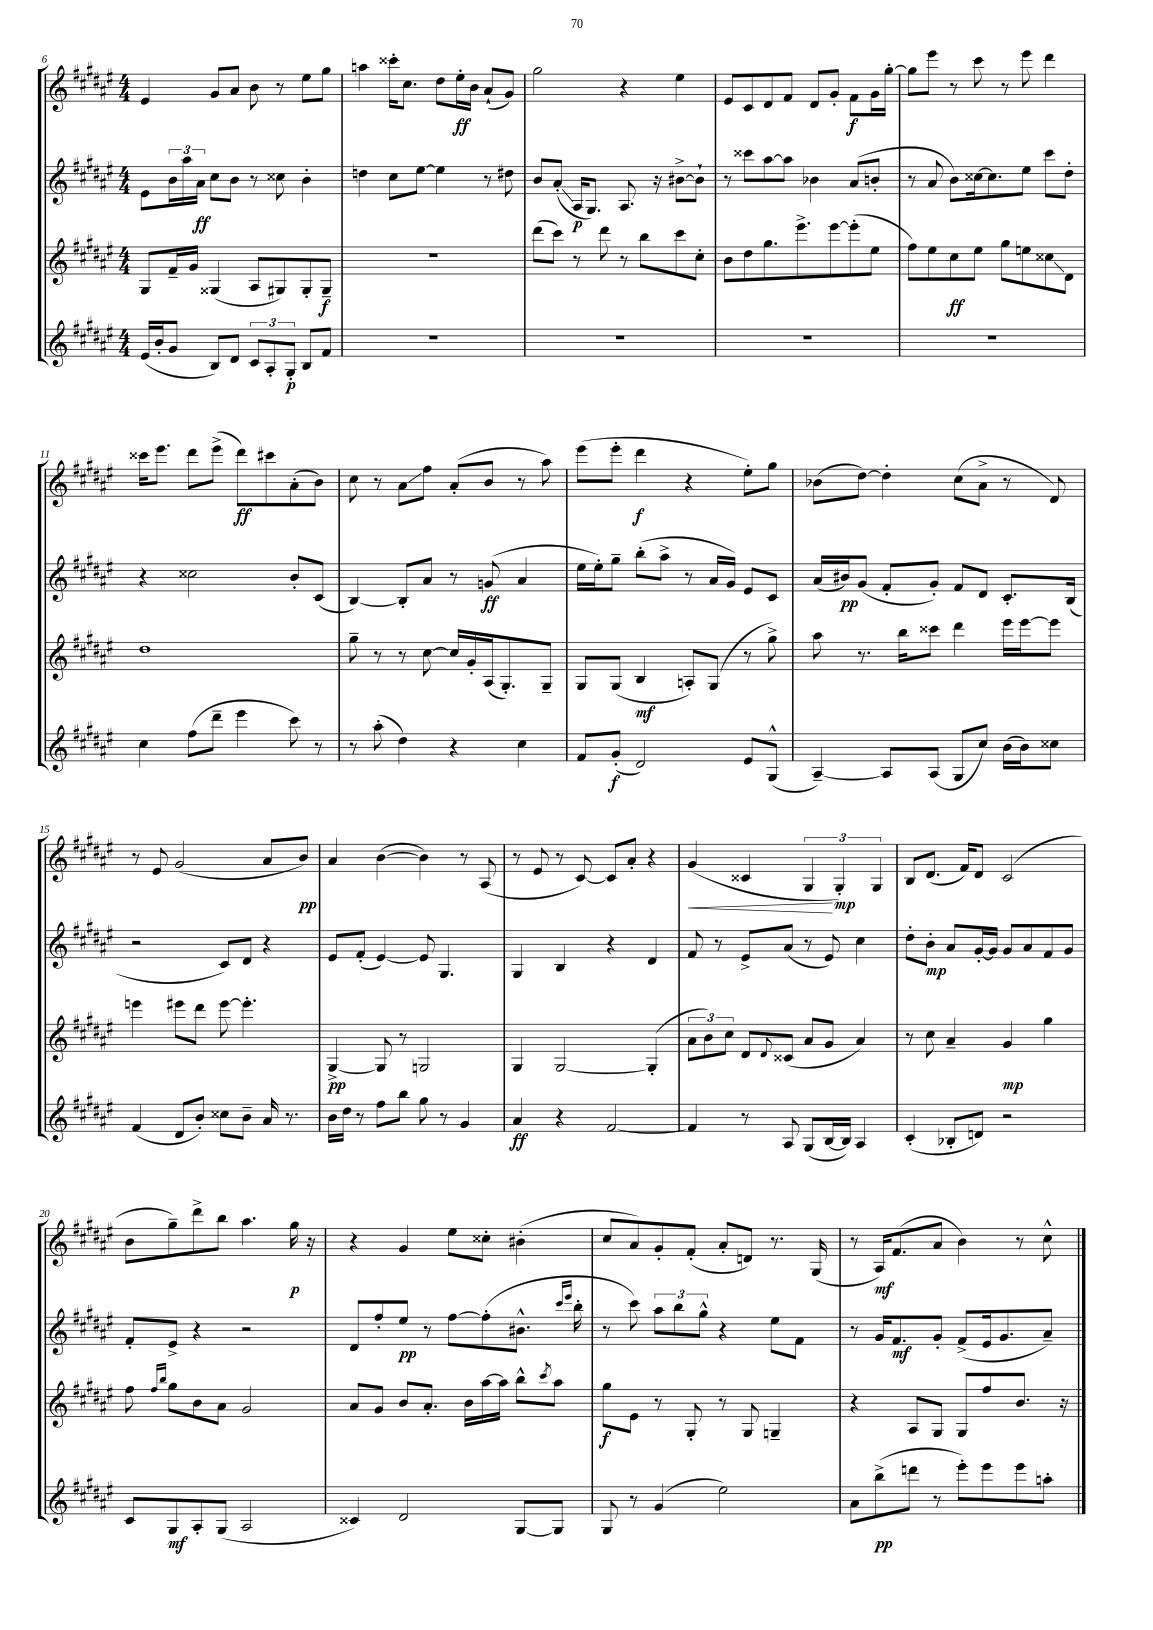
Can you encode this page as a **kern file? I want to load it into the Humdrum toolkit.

**kern	**kern	**kern	**kern
*staff4	*staff3	*staff2	*staff1
*clefG2	*clefG2	*clefG2	*clefG2
*k[f#c#g#d#a#e#]	*k[f#c#g#d#a#e#]	*k[f#c#g#d#a#e#]	*k[f#c#g#d#a#e#]
*M4/4	*M4/4	*M4/4	*M4/4
(16e#/LL	8G#/L	8e#\L	4e#/
16b'/J	.	.	.
8g#/J	16f#~/L	24b\L	.
.	.	24aa#\	.
.	16g#/JJ	.	.
.	.	24a#\JJ	.
8B/L)	(4G##/	8cc#\L	8g#/L
8d#/J	.	8b\J	8a#/J
12c#/L	8A#/L	8r	8b\
12A#'/	.	.	.
.	8G#/)	8cc##\	8r
12G#'/J	.	.	.
8B/L	8G#'/	4b'\	8ee#\L
8f#/J	8G#~/J	.	8gg#\J
=	=	=	=
1r	1r	4dd\	4aa\
.	.	8cc#\L	16ccc##'\LK
.	.	.	8.cc#\J
.	.	[8ee#\J	.
.	.	4ee#\]	8dd#\L
.	.	.	16ee#'\L
.	.	.	16b\JJ
.	.	8r	(8a#`/L
.	.	8dd#\	8g#/J)
=	=	=	=
1r	(8ddd#\L	8b/L	2gg#\
.	8ccc#\J)	(8a#'/J	.
.	8r	16A#/LK	.
.	.	8.G#/J)	.
.	8ddd#\	.	.
.	8r	8.A#/	4r
.	8bb\L	.	.
.	.	16r	.
.	8ccc#\	[8b#^\L	4ee#\
.	8cc#'\J	8b#`\]J	.
=	=	=	=
1r	8b\L	8r	8e#/L
.	8dd#\	8ccc##\L	8c#/
.	8.gg#\	[8aa#\	8d#/
.	.	8aa#\]J	8f#/J
.	8.eee#^\	.	.
.	.	4b-\	8d#/L
.	[8eee#\	.	8g#'/J
.	(8eee#'\]	(8a#/L	8f#\L
.	8ee#\J	8b'/J	16g#\L
.	.	.	[16gg#'\JJ
=	=	=	=
1r	8ff#\L)	8r	8gg#\]L
.	8ee#\	8a#/	8eee#\J
.	8cc#\	8b\L)	8r
.	8ee#\J	[16cc##\k	8ccc#\
.	.	8.cc##\]	.
.	8gg#\L	.	8r
.	8ee\	8ee#\J	8eee#\
.	8cc##\	8ccc#\L	4ddd#\
.	8d#\J	8dd#'\J	.
=	=	=	=
4cc#\	1dd#	4r	16ccc##\LK
.	.	.	8.eee#\J
(8ff#\L	.	2cc##\	8ddd#\L
8ddd#~\J	.	.	(8eee#^\J
4eee#\	.	.	8ddd#\L)
.	.	.	8ccc#\
8ccc#\)	.	8b'/L	(8a#'\
8r	.	(8c#/J	8b\J)
=	=	=	=
8r	8gg#~\	[4B/)	8cc#\
(8aa#'\	8r	.	8r
4dd#\)	8r	8B'/]L	8a#\L
.	[8cc#\	8a#/J	8ff#\J
4r	16cc#/]LL	8r	(8a#'/L
.	16g#'/	.	.
.	(16A#/J	(8g/	8b/J
.	8.G#'/)	.	.
4cc#\	.	4a#/	8r
.	8G#~/J	.	8aa#\)
=	=	=	=
8f#/L	8G#/L	16ee#\LL	(8eee#\L
.	.	16ee#'\J)	.
(8g#'/J	(8G#/J	8gg#~\J	8eee#'\J
2d#/)	4B/	(8bb'\L	4ddd#\
.	.	8aa#^\J	.
.	8A'/L)	8r	4r
.	(8G#/J	16a#/LL	.
.	.	16g#/JJ)	.
8e#/L	8r	8e#/L	8ee#'\L)
(8G#^^/J	8gg#^\)	8c#/J	8gg#\J
=	=	=	=
[4A#~/)	8aa#\	(16a#/LL	(8b-\L
.	.	16b#/J)	.
.	8.r	(8g#/J	[8dd#\J)
8A#/]L	.	8f#'/L	4dd#'\]
.	16bb\LK	.	.
(8A#/J	8ccc##\J	8g#'/J)	.
8G#/L	4ddd#\	8f#/L	(8cc#\L
8cc#/J)	.	8d#/J	8a#^\J
(16b\LL	16eee#\LL	8.c#'/L	8r
16b\J)	[16eee#\J	.	.
8cc##\J	8eee#\]J	.	8d#/)
.	.	(16B/Jk	.
=	=	=	=
(4f#/	4eee\	2r	8r
.	.	.	8e#/
8d#/L	8eee#\L	.	(2g#/
8b'/J)	8ddd#\J	.	.
8cc##\L	[8eee#\	8c#/L)	.
8b~\J	4.eee#'\]	8d#/J	.
16a#/	.	4r	8a#/L
8.r	.	.	.
.	.	.	8b/J)
=	=	=	=
16b\LL	[4G#^/	8e#/L	4a#/
16dd#\JJ	.	.	.
8r	.	(8f#'/J	.
8ff#\L	8G#/]	[4e#/)	([4b\
8bb\J	8r	.	.
8gg#\	2G/	8e#/]	4b\])
8r	.	4.G#/	.
4g#/	.	.	8r
.	.	.	(8A#/
=	=	=	=
4a#/	4G#/	4G#/	8r
.	.	.	8e#/
4r	[2G#/	4B/	8r
.	.	.	[8c#/)
[2f#/	.	4r	8c#/]L
.	.	.	8a#'/J
.	(4G#'/]	4d#/	4r
=	=	=	=
4f#/]	12a#\L	8f#/	(4g#/
.	12b\)	.	.
.	.	8r	.
.	12cc#\J	.	.
8r	8d#/L	8e#^/L	4c##/
.	8qqd#/	.	.
8A#/	(8c##/J	(8a#/J	.
(8G#/L	8a#/L	8r	6G#/
[16B/L	8g#/J	8e#/)	.
.	.	.	6G#'/)
16B/]JJ)	.	.	.
4A#/	4a#/)	4cc#\	.
.	.	.	6G#/
=	=	=	=
(4c#'/	8r	8dd#'\L	8B/L
.	8cc#\	8b'\J	(8.d#/J
8B-'/L	4a#~/	8a#/L	.
.	.	.	16f#/LK)
8d/J)	.	[16g#'/L	8d#/J
.	.	16g#/]JJ	.
2r	4g#/	8g#/L	(2c#/
.	.	8a#/	.
.	4gg#\	8f#/	.
.	.	8g#/J	.
=	=	=	=
8c#/L	8ff#\	8f#'/L	8b\L
.	16qqff#/LL	.	.
.	16qqbb/JJ	.	.
8G#/	8gg#\L	8e#^/J	8gg#~\)
8A#'/	8b\	4r	8ddd#^\
(8G#/J	8a#\J	.	8bb\J
2A#/	2g#/	2r	4.aa#\
.	.	.	16gg#\
.	.	.	16r
=	=	=	=
4c##/)	8a#/L	8d#/L	4r
.	8g#/J	8ff#'/	.
2d#/	8b/L	8ee#/J	4g#/
.	8.a#'/J	8r	.
.	.	[8ff#\L	8ee#\L
.	16b\LL	.	.
.	[16aa#\	(8ff#'\]	8cc##'\J
.	16aa#\]JJ	.	.
[8G#/L	8bb^^\L	8.b#^^\J	(4b#'\
.	8qccc#/	.	.
8G#/]J	8aa#\J	.	.
.	.	16qqccc#/LL	.
.	.	16qqeee#/JJ	.
.	.	16bb'\	.
=	=	=	=
8G#/	8gg#\L	8r	8cc#/L
8r	8e#\J	8ccc#\)	8a#/)
(4g#/	8r	12aa#\L	8g#'/
.	.	12bb\	.
.	8G#'/	.	(8f#'/J
.	.	12gg#^^\J	.
2ee#\)	8r	4r	8a#'/L
.	8G#/	.	8d/J)
.	4G~/	8ee#\L	8.r
.	.	8f#\J	.
.	.	.	(16G#/
=	=	=	=
8a#\L	4r	8r	8r
(8bb^\	.	16g#/LK	16A#/LK)
.	.	8.f#/	(8.f#/
8ddd\J	8A#/L	.	.
8r	8G#/J	8g#'/J	8a#/J
8eee#'\L)	8G#/L	(8f#^/L	4b\)
8eee#\	8ff#/	16e#/k	.
.	.	8.g#/	.
8eee#\	8.b/J	.	8r
8aa'\J	.	8a#~/J)	8cc#^^\
.	16r	.	.
==	==	==	==
*-	*-	*-	*-
